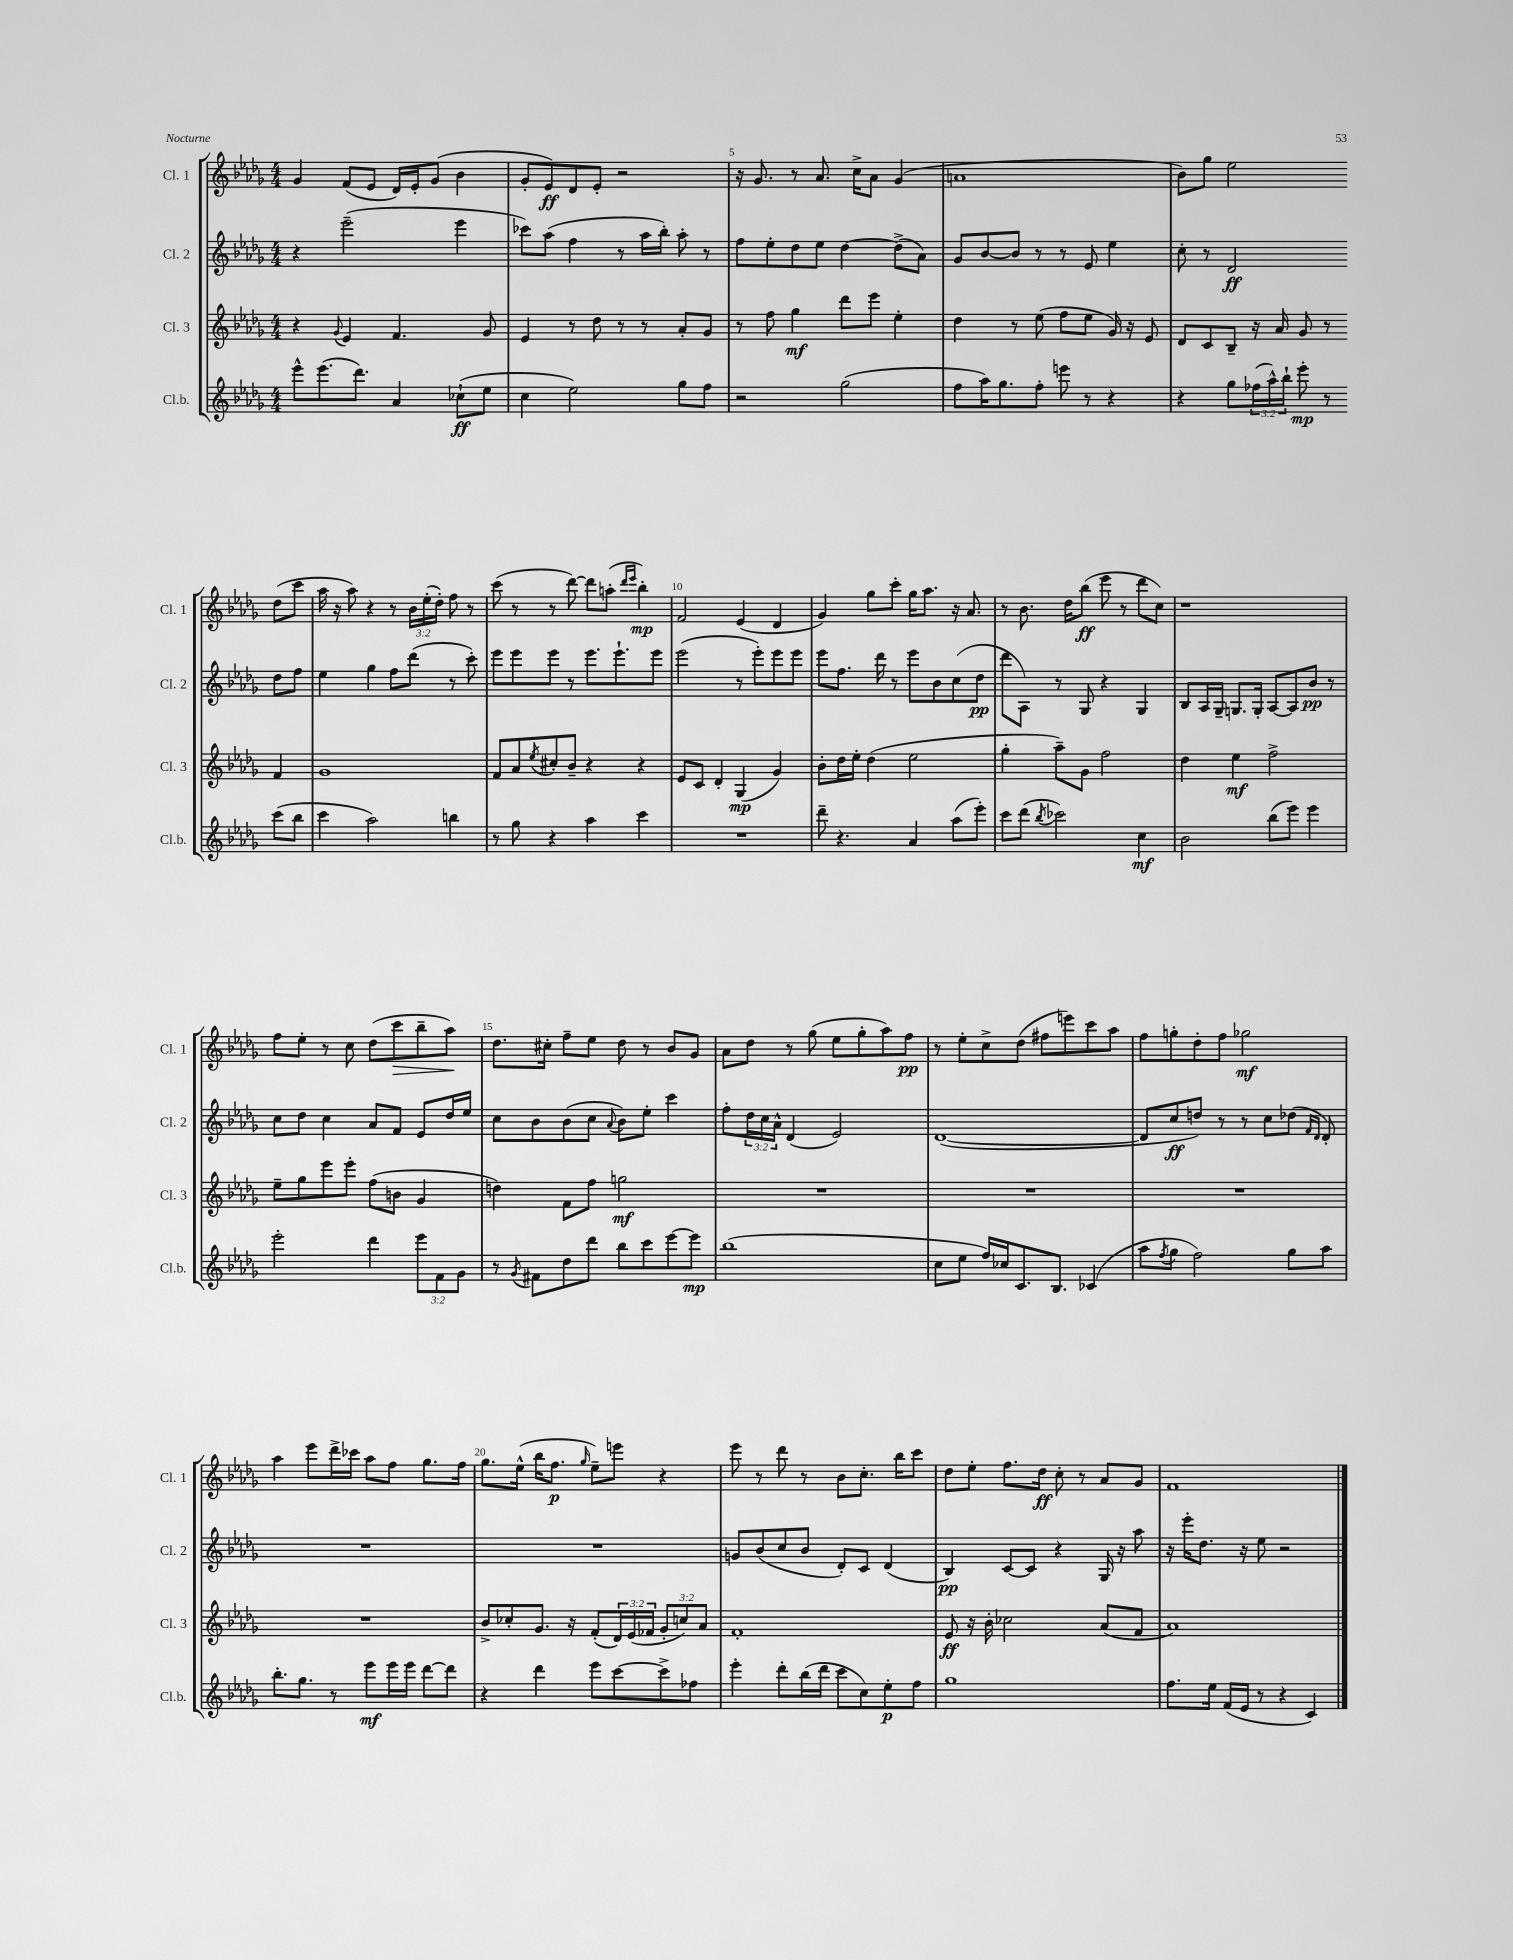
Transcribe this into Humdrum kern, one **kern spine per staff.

**kern	**kern	**kern	**kern
*staff4	*staff3	*staff2	*staff1
*clefG2	*clefG2	*clefG2	*clefG2
*k[b-e-a-d-g-]	*k[b-e-a-d-g-]	*k[b-e-a-d-g-]	*k[b-e-a-d-g-]
*M4/4	*M4/4	*M4/4	*M4/4
8eee-^^\L	4r	4r	4g-/
(8.eee-\	.	.	.
.	8qqg-/	.	.
.	4e-/	(2eee-~\	(8f/L
8.ddd-\J)	.	.	.
.	.	.	8e-/J
4a-/	4.f/	.	16d-/LL)
.	.	.	16e-'/J
.	.	.	(8g-/J
(8cc-`\L	.	4eee-\	4b-\
8ee-\J	8g-/	.	.
=	=	=	=
4cc\	4e-/	8ccc-\L)	8g-'/L
.	.	(8aa-\J	8e-/)
2ee-\)	8r	4ff\	8d-/
.	8dd-\	.	8e-'/J
.	8r	8r	2r
.	8r	16aa-\LL	.
.	.	16bb-'\JJ)	.
8gg-\L	8a-'/L	8aa-'\	.
8ff\J	8g-/J	8r	.
=	=	=	=
2r	8r	8ff\L	16r
.	.	.	8.g-/
.	8ff\	8ee-'\	.
.	4gg-\	8dd-\	8r
.	.	8ee-\J	8.a-/
(2gg-\	8ddd-\L	[4dd-\	.
.	.	.	16cc^\LK
.	8eee-\J	.	8a-\J
.	4ee-'\	(8dd-^\]L	(4g-/
.	.	8a-\J)	.
=	=	=	=
8ff\L	4dd-\	8g-/L	1a
16aa-\K)	.	[8b-/	.
8.gg-\	.	.	.
.	8r	8b-/]J	.
8ff'\J	(8ee-\	8r	.
8eee\	8ff\L	8r	.
8r	8ee-\J	8e-/	.
4r	16g-/)	4ee-\	.
.	16r	.	.
.	8e-/	.	.
=	=	=	=
4r	8d-/L	8cc'\	8b-\L)
.	8c/	8r	8gg-\J
8gg-\L	8B-~/J	2d-/	2ee-\
(24ff-\L	16r	.	.
24aa-^^\)	.	.	.
.	16a-/	.	.
24bb-`\JJ	.	.	.
8eee-'\	8g-/	.	.
8r	8r	.	.
(8ccc\L	4f/	8dd-\L	(8dd-\L
8bb-\J	.	8ff\J	8ccc\J
=	=	=	=
4ccc\	1g-	4ee-\	16aa-\
.	.	.	16r
.	.	.	8aa-\)
2aa-\)	.	4gg-\	4r
.	.	8ff\L	8r
.	.	(8ddd-\J	24b-\LL
.	.	.	(24ee-'\
.	.	.	24dd-'\JJ)
4bb\	.	8r	8ff\
.	.	8ccc'\)	8r
=	=	=	=
8r	8f/L	8eee-\L	(8ccc\
8gg-\	8a-/	8eee-\	8r
.	8qee-/	.	.
4r	8cc#'/	8eee-\J	8r
.	8b-~/J	8r	[8ddd-\)
4aa-\	4r	8.eee-\L	8ddd-\]L
.	.	.	(8aa'\J
.	.	8.eee-`\	.
.	.	.	16qqddd-/LL
.	.	.	16qqeee-/JJ
4ccc\	4r	.	4bb-'\)
.	.	8eee-\J	.
=	=	=	=
1r	8e-/L	(2eee-\	2f/
.	8c/J	.	.
.	4d-'/	.	.
.	(4G-/	8r	(4e-/
.	.	8eee-'\L)	.
.	4g-/)	8eee-\	4d-/
.	.	8eee-\J	.
=	=	=	=
8ddd-~\	8b-'\L	8eee-\L	4g-/)
4.r	16dd-\L	8.ff\J	.
.	16ee-'\JJ	.	.
.	(4dd-\	.	8gg-\L
.	.	16ddd-\	.
.	.	8r	8ccc'\J
4a-/	2ee-\	8eee-\L	16gg-\LK
.	.	.	8.aa-\J
.	.	8b-\	.
(8aa-\L	.	(8cc\	16r
.	.	.	8.a-/
8eee-'\J)	.	8dd-\J	.
=	=	=	=
8ccc\L	4gg-'\	8ddd-\L	8r
(8ddd-\J	.	8A-\J)	8.b-\
8qbb-/	.	.	.
2ccc-\)	8aa-~\L)	8r	.
.	.	.	16dd-\LK
.	8g-\J	8G-/	(8bb-\J
.	2ff\	4r	8eee-\
.	.	.	8r
4cc\	.	4G-/	8ddd-\L
.	.	.	8cc\J)
=	=	=	=
2b-\	4dd-\	8B-/L	1r
.	.	16A-/L	.
.	.	16G-~/JJ	.
.	4ee-\	8.G/L	.
.	.	16G'/Jk	.
(8bb-\L	2ff^\	[8A-/L	.
8eee-\J)	.	8A-/]	.
4eee-\	.	8b-/J	.
.	.	8r	.
=	=	=	=
2eee-'\	8ee-~\L	8cc\L	8ff\L
.	8gg-\	8dd-\J	8ee-'\J
.	8eee-\	4cc\	8r
.	8eee-'\J	.	8cc\
4ddd-\	(8ff\L	8a-/L	(8dd-\L
.	8b\J	8f/J	8ccc\
12eee-\L	4g-/	8e-/L	8bb-~\
12f\	.	.	.
.	.	16dd-/L	8aa-\J)
12g-\J	.	.	.
.	.	16ee-/JJ	.
=	=	=	=
8r	4dd\)	8cc\L	8.dd-\L
8qg-/	.	.	.
8f#\L	.	8b-\	.
.	.	.	16cc#'\Jk
8dd-\	8f\L	(8b-\	8ff~\L
8ddd-\J	8ff\J	8cc\J	8ee-\J
.	.	8qqa-/	.
8bb-\L	2gg\	8b-\L)	8dd-\
8ccc\	.	8ee-'\J	8r
[8eee-\	.	4ccc\	8b-/L
8eee-\]J	.	.	8g-/J
=	=	=	=
(1bb-	1r	8ff'\L	8a-\L
.	.	24dd-\L	8dd-\J
.	.	24cc\	.
.	.	24a-^^\JJ	.
.	.	(4d-/	8r
.	.	.	(8gg-\
.	.	2e-/)	8ee-\L
.	.	.	8gg-'\
.	.	.	8aa-\)
.	.	.	8ff\J
=	=	=	=
8cc\L	1r	([1d-	8r
8ee-\J	.	.	8ee-'\L
16ff/LL)	.	.	8cc^\
16cc-/J	.	.	.
8.c/	.	.	(8dd-\J
.	.	.	8ff#\L
8.B-/J	.	.	.
.	.	.	8eee\)
(4c-/	.	.	8ccc\
.	.	.	8aa-\J
=	=	=	=
8aa-\L	1r	8d-/]L	8ff\L
8qff/	.	.	.
8gg-\J	.	8cc/	8gg'\
2ff\)	.	8dd/J)	8dd-'\
.	.	8r	8ff\J
.	.	8r	2gg-\
.	.	8cc\L	.
8gg-\L	.	(8dd-\J	.
.	.	16qqf/LL	.
.	.	16qqd-/JJ	.
8aa-\J	.	8d-'/)	.
=	=	=	=
8.bb-'\L	1r	1r	4aa-\
8.gg-\J	.	.	.
.	.	.	8eee-\L
8r	.	.	16ddd-^\L
.	.	.	16ccc-\JJ
8eee-\L	.	.	8aa-\L
16eee-\L	.	.	8ff\J
16eee-\JJ	.	.	.
[8ddd-\L	.	.	8.gg-\L
8ddd-\]J	.	.	.
.	.	.	16ff\Jk
=	=	=	=
4r	8b-^/L	1r	8.gg-\L
.	8cc-'/	.	.
.	.	.	(16ee-^^\Jk
4ddd-\	8.g-/J	.	16bb-\LK
.	.	.	8.ff\J
.	16r	.	.
.	.	.	16qqgg-/
8eee-\L	(8f'/L	.	8ee-~\L)
[8ccc\	24d-/L)	.	8eee\J
.	(24e-/	.	.
.	24f-/JJ	.	.
8ccc^\]	12g-'/L	.	4r
.	12cc/)	.	.
8ff-\J	.	.	.
.	12a-/J	.	.
=	=	=	=
4eee-'\	1f'	8g/L	8eee-\
.	.	(8b-/	8r
8ddd-'\L	.	8cc/	8ddd-\
(16bb-\L	.	8b-/J	8r
16ddd-\JJ	.	.	.
8ccc\L	.	8d-'/L)	8b-\L
8cc\)	.	8c/J	8.cc'\J
8ee-'\	.	(4d-/	.
.	.	.	16bb-\LK
8ff\J	.	.	8ccc\J
=	=	=	=
1gg-	8e-/	4B-/)	8dd-\L
.	16r	.	8ee-'\J
.	16b-'\	.	.
.	2cc-\	[8c/L	8.ff\L
.	.	8c/]J	.
.	.	.	16dd-\Jk
.	.	4r	8cc'\
.	.	.	8r
.	(8a-/L	16G-/	8a-/L
.	.	16r	.
.	8f/J	8aa-\	8g-/J
=	=	=	=
8.ff\L	1a-)	16r	1f
.	.	16eee-'\LK	.
.	.	8.dd-\J	.
16ee-\Jk	.	.	.
(16f/LL	.	.	.
16e-/JJ	.	16r	.
8r	.	8ee-\	.
4r	.	2r	.
4c/)	.	.	.
==	==	==	==
*-	*-	*-	*-
